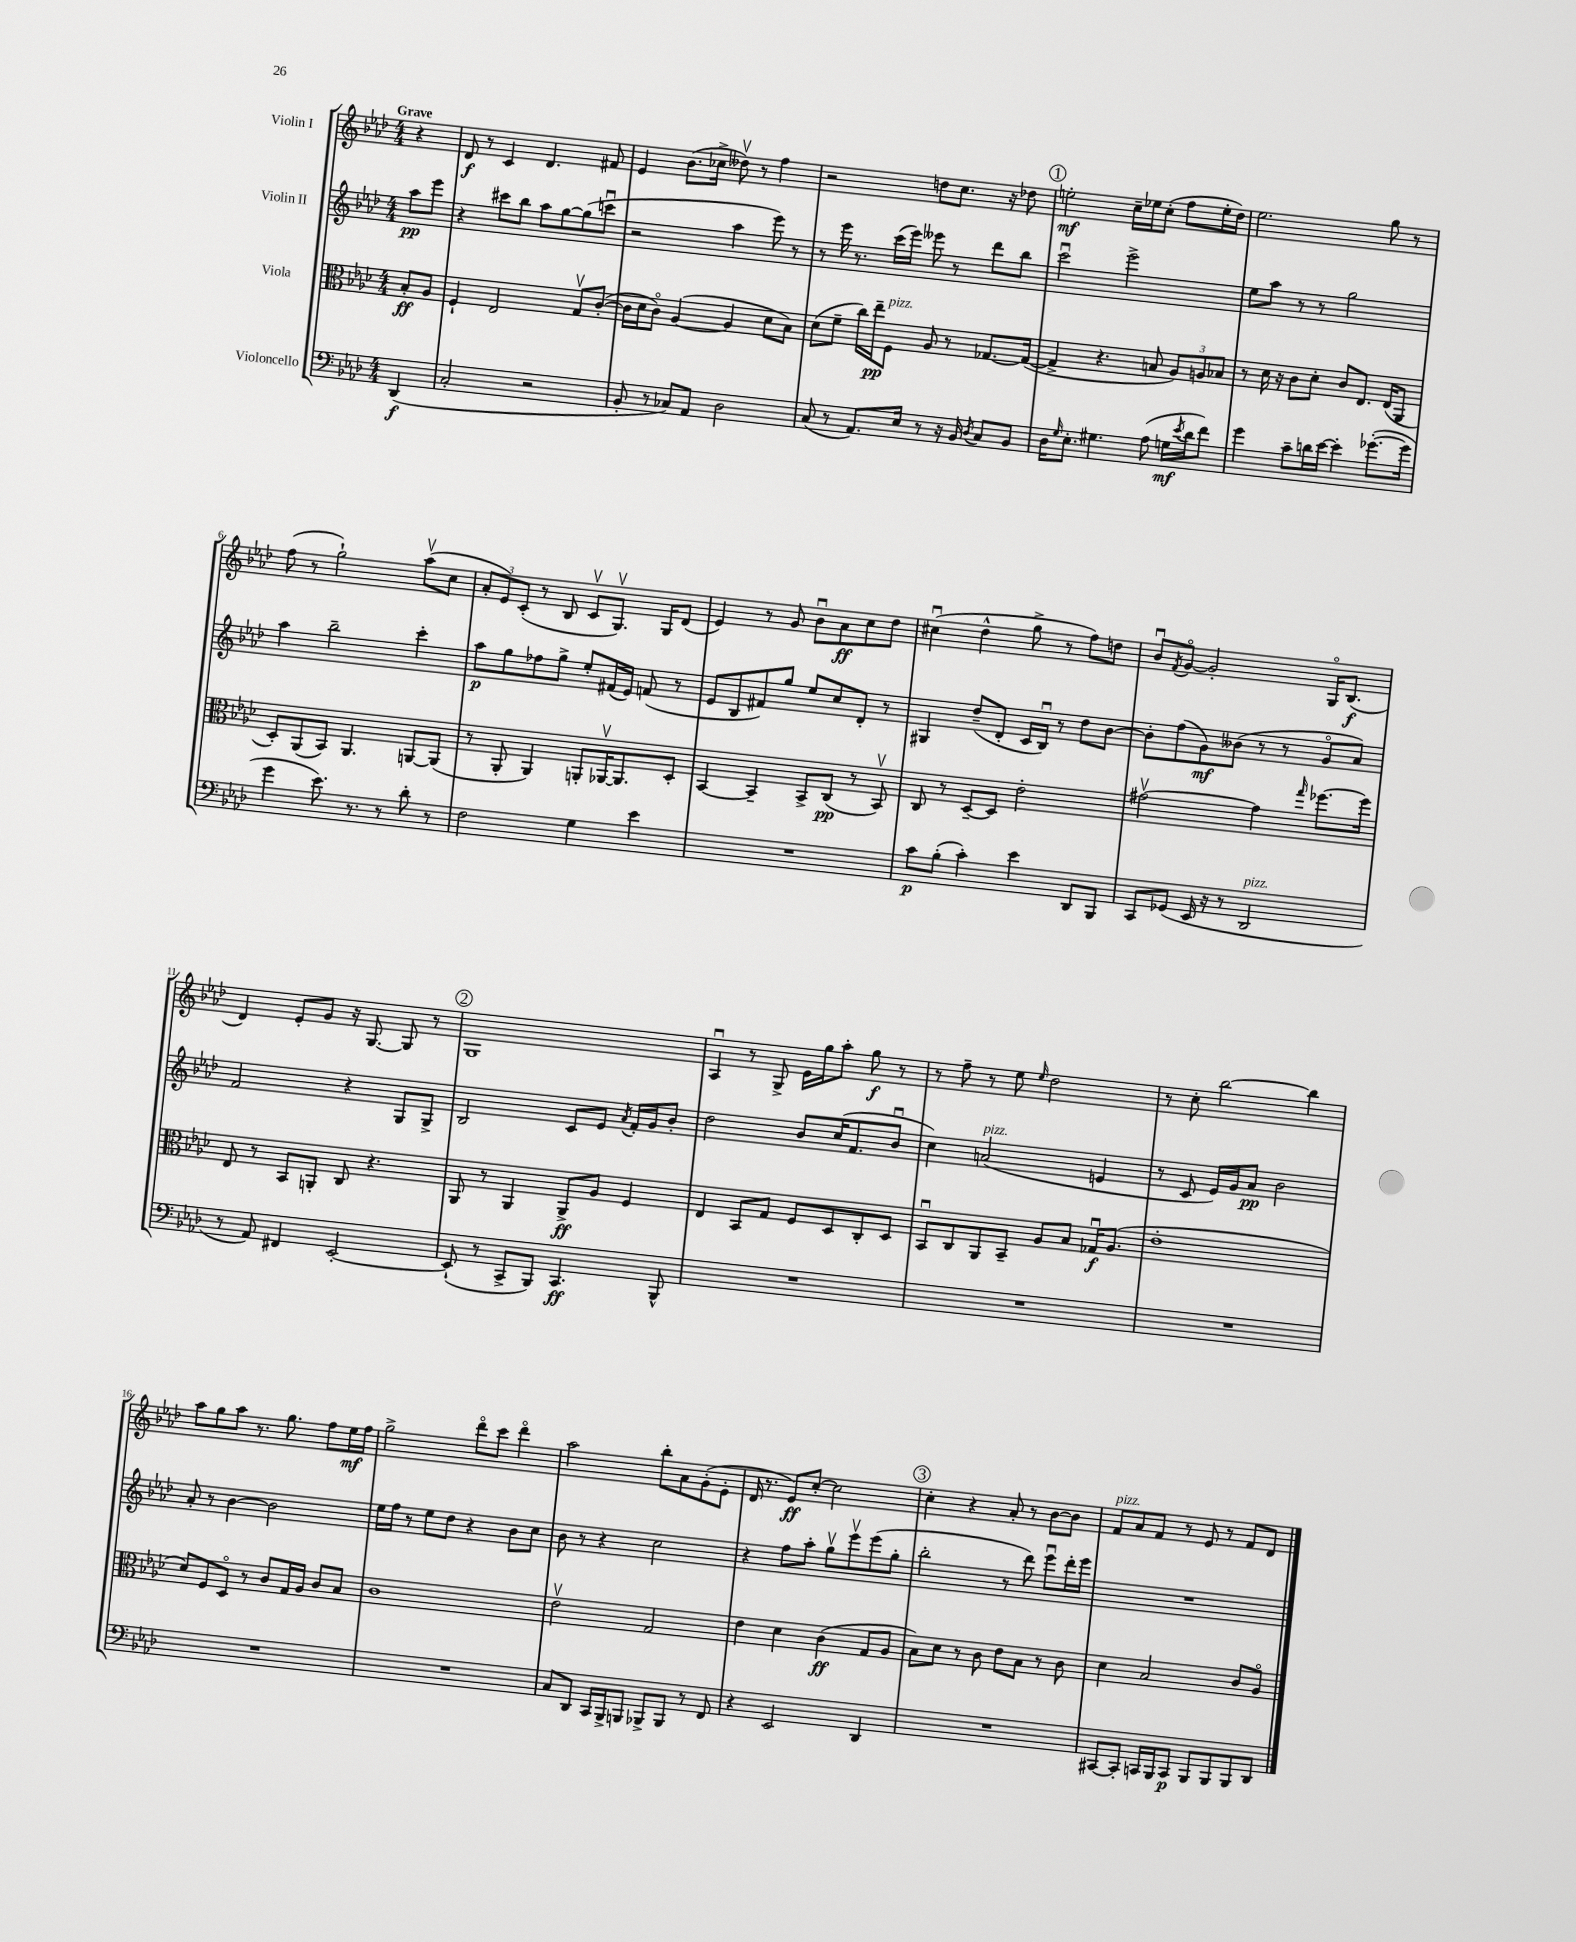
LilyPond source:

<<
\new StaffGroup <<
\new Staff = "s0" \with { instrumentName = "Violin I" } {
    \clef treble \key aes \major \numericTimeSignature \time 4/4 \partial 4 \tempo "Grave"
    r4 |
    des'8\f r8 c'4 des'4. fis'8 |
    ees'4 bes'8.( ces''16-> deses''8\upbow) r8 f''4 |
    r2 d''8 c''8. r16 des''8 |
    \mark \markup { \circle "1" } e''2-.\mf c''16-- ees''16 c''8-.( f''8 ees''16-. des''16) |
    ees''2. g''8 r8 |
    f''8( r8 g''2-!) aes''8\upbow( c''8 |
    \tuplet 3/2 { aes'8-. ees'8) c'8-.( } r8 bes8 c'8\upbow g8.\upbow) g16 des'8( |
    ees'4) r8 g'8 bes'8\downbow aes'8\ff c''8 des''8 |
    cis''4\downbow( des''4-^ g''8-> r8 f''8) d''8 |
    bes'8\downbow \acciaccatura { f'8 } g'8~\flageolet g'2-. g16\flageolet bes8.\f( |
    des'4) ees'8-. g'8 r16 g8.~ g8 r8 |
    \mark \markup { \circle "2" } g1 |
    aes4\downbow r8 g8-> ees'16 g''16 aes''8-. g''8\f r8 |
    r8 f''8-- r8 ees''8 \grace { ees''16 } des''2 |
    r8 c''8-. bes''2~ bes''4 |
    aes''8 g''8 aes''8 r8. g''8. f''8 ees''16\mf f''16 |
    g''2-> des'''8\flageolet c'''8 des'''4\flageolet |
    aes''2 bes''8-. aes'8 g'8-.( ees'8-. |
    des'16 r8. ees'8\ff) c''8~-. c''2 |
    \mark \markup { \circle "3" } c''4-. r4 aes'8-. r8 bes'8~ bes'8 |
    f'8^\markup { \italic "pizz." } aes'8 f'8 r8 ees'8 r8 f'8 des'8 \bar "|." |
}
\new Staff = "s1" \with { instrumentName = "Violin II" } {
    \clef treble \key aes \major \numericTimeSignature \time 4/4 \partial 4
    aes''8\pp ees'''8 |
    r4 cis'''8 bes''8 aes''8 g''8~ g''8( c'''8\downbow |
    r2 aes''4 ees'''8) r8 |
    r8 ees'''16 r8. c'''16( ees'''16) eeses'''8 r8 des'''8 bes''8 |
    \mark \markup { \circle "1" } c'''2\downbow ees'''2-> |
    ees''8 aes''8 r8 r8 g''2 |
    aes''4 bes''2-- c'''4-. |
    aes''8\p g''8 fes''8 g''8-> ees''8-. fis'16( ees'16) f'8( r8 |
    ees'8 bes8 fis'8) g''8 ees''8 c''8 des'8-. r8 |
    gis4 des''8--( des'8-. c'16 bes16\downbow) r8 des''8 bes'8~ |
    bes'8-. f''8( g'8\mf) beses'8( r8 r8 g'8\flageolet aes'8) |
    f'2 r4 g8 g8-> |
    \mark \markup { \circle "2" } bes2 c'8 ees'8 \acciaccatura { aes'8 } f'16-. g'16 bes'8-. |
    des''2 bes'8 c''16( f'8. bes'8\downbow |
    c''4) a'2^\markup { \italic "pizz." }( e'4 |
    r8 c'8 ees'16) g'16 aes'8\pp bes'2 |
    aes'8-. r8 bes'4~ bes'2 |
    ees''16 f''16 r8 ees''8 des''8 r4 bes'8 c''8 |
    bes'8 r8 r4 c''2 |
    r4 f''8 aes''8-. g''8\upbow ees'''8\upbow ees'''8( g''8-. |
    \mark \markup { \circle "3" } bes''2-. r8 des'''8) ees'''8\downbow des'''16-. ees'''16 |
    R1 \bar "|." |
}
\new Staff = "s2" \with { instrumentName = "Viola" } {
    \clef alto \key aes \major \numericTimeSignature \time 4/4 \partial 4
    bes8-.\ff aes8 |
    f4-! ees2 g8\upbow c'8~-.( |
    c'16 des'16 c'8\flageolet) aes4~( aes4 des'8 bes8) |
    des'8( f'8-- c''16) ees''16--\pp f8^\markup { \italic "pizz." } aes8 r8 ges8.~ ges16~( |
    \mark \markup { \circle "1" } ges4-> r4. b8 \tuplet 3/2 { aes8) a8 bes8 } |
    r8 des'16 r16 c'8 des'8-. c'8 ees8. ees16( aes,8 |
    des8-.) aes,8( bes,8) aes,4. a,8~ a,8( |
    r8 aes,8-. aes,4) a,8-. aes,16~\upbow aes,8. des8-. |
    bes,4~ bes,4-- bes,8-> c8\pp( r8 bes,8\upbow) |
    c8 r8 des8~-- des8 ees'2-. |
    gis'2~\upbow gis'4 \grace { g''16 } fes''8.~ fes''16 |
    ees8 r8 bes,8 a,8-. c8 r4. |
    \mark \markup { \circle "2" } aes,8 r8 aes,4 aes,8->\ff aes8 f4 |
    ees4 bes,8 g8 f8 des8 c8-. des8 |
    bes,8\downbow c8 aes,8 bes,8-- aes8 bes8 ges16\downbow\f aes8.( |
    ees'1-. |
    des'8) f8 des8\flageolet r8 c'8 g16 aes16 c'8 bes8 |
    c'1 |
    ees'2\upbow g2 |
    ees'4 des'4 c'4\ff( g8 aes8 |
    \mark \markup { \circle "3" } bes8) des'8 r8 c'8 ees'8 bes8 r8 c'8 |
    des'4 bes2 c'8 aes8\flageolet \bar "|." |
}
\new Staff = "s3" \with { instrumentName = "Violoncello" } {
    \clef bass \key aes \major \numericTimeSignature \time 4/4 \partial 4
    des,4\f( |
    c2-. r2 |
    bes,8-. r8 ces8) aes,8 des2 |
    c8( r8 aes,8.) ees16 r8 r16 bes,16 \acciaccatura { des8 } c8 bes,8 |
    \mark \markup { \circle "1" } des16 \grace { g16 } ees8.-. gis4. aes8( g16\mf \acciaccatura { ees'8 } des'16 f'8) |
    g'4 c'8-- d'16 ees'16~ ees'4-. ges'8.~-.( ges'16 |
    g'4 ees'8.) r8. r8 des'8-. r8 |
    f2 g4 ees'4 |
    R1 |
    c'8\p bes8-.( c'4-.) ees'4 des,8 bes,,8 |
    c,8 ges,8( ees,16 r16 r8 des,2^\markup { \italic "pizz." } |
    r8 aes,8) fis,4 ees,2~-. |
    \mark \markup { \circle "2" } ees,8-!( r8 c,8-> bes,,8) c,4.\ff bes,,8-^ |
    R1 |
    R1 |
    R1 |
    R1 |
    R1 |
    c8 des,8 c,16 bes,,16-> b,,8 bes,,8-> bes,,8 r8 f,8 |
    r4 ees,2 des,4 |
    \mark \markup { \circle "3" } R1 |
    cis,8~ cis,8-. c,16 bes,,16 c,8\p bes,,8 bes,,8 bes,,8 des,8 \bar "|." |
}
>>
>>
